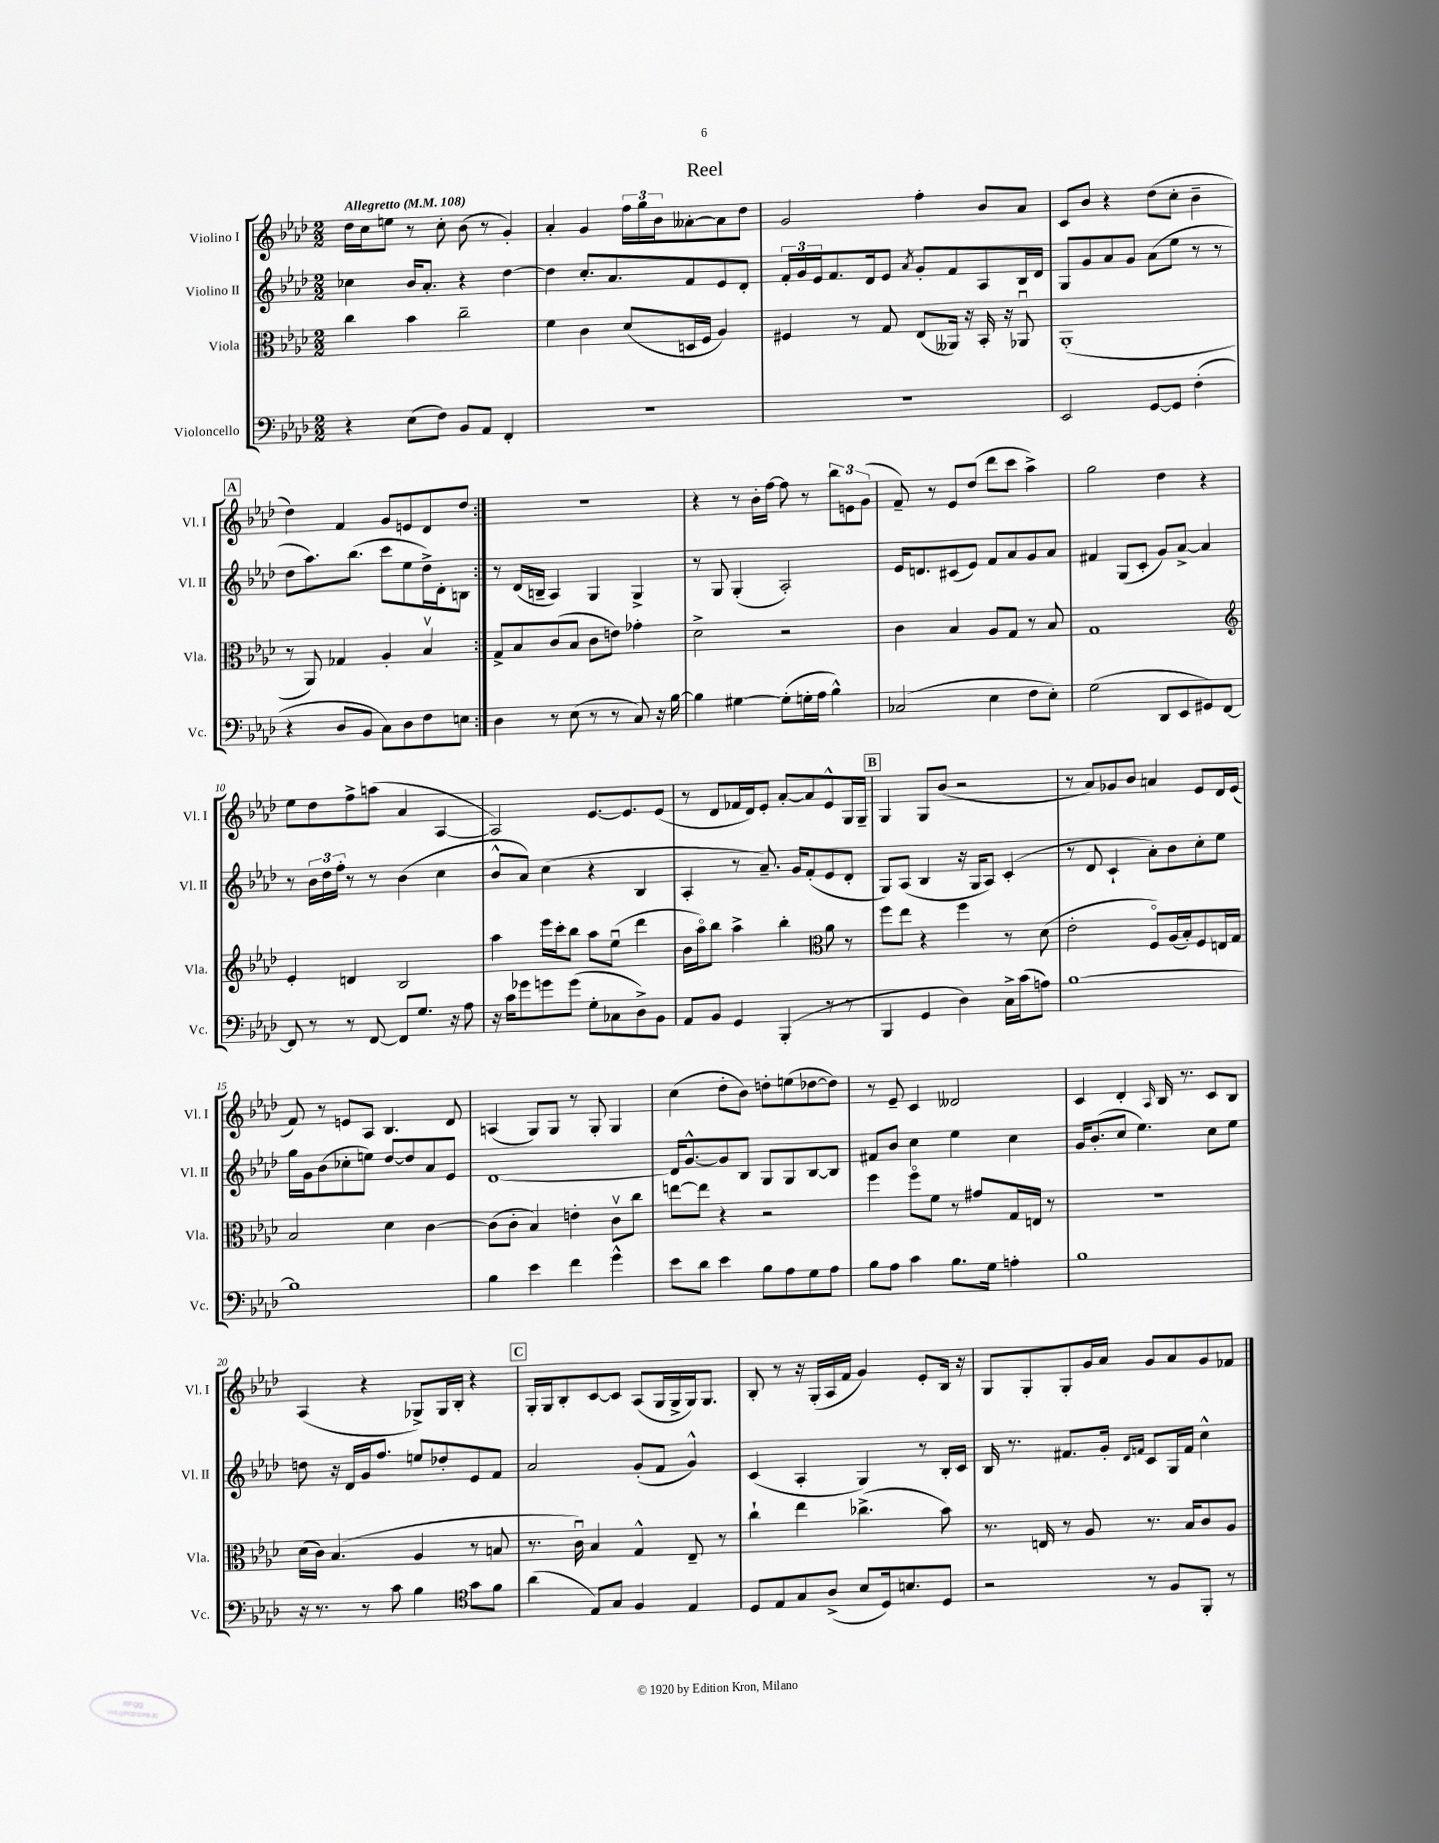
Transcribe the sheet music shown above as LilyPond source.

\header { title = "Reel" }
<<
\new StaffGroup <<
\new Staff = "s0" \with { instrumentName = "Violino I" shortInstrumentName = "Vl. I" } {
    \clef treble \key aes \major \numericTimeSignature \time 2/2 \tempo "Allegretto" 4 = 108
    \repeat volta 2 { des''16 c''16 e''8 r8 c''8-. bes'8( r8 g'4-.) |
    aes'4-. g'4 \tuplet 3/2 { f''16 g''16 bes'16 } aeses'8~-. aeses'8 des''8 |
    g'2 f''4-. bes'8 aes'8 |
    c'8 bes'8 r4 des''8( c''8-. bes'4-- |
    \mark \markup { \box "A" } des''4) f'4 g'8 e'8 des'8 des''8 | }
    r1 |
    r4 r8 bes'16-. f''16~ f''8 r8 \tuplet 3/2 { bes''8 e'8 g'8( } |
    f'8--) r8 ees'8 des''8( des'''8 c'''8 aes''4->) |
    g''2 des''4 r4 |
    ees''8 des''8 f''8-> a''8( aes'4 aes4~ |
    aes2) ees'8.~ ees'8. ees'8( |
    r8 des'8 fes'16 des'16) ees'8-. aes'8~-. aes'8 ees'8-^ g16 g16-- |
    \mark \markup { \box "B" } g4 g8 bes'8( r2 |
    r8 aes'8) ges'8 bes'8 a'4 ees'8 des'16 ees'16( |
    f'8) r8 e'8 aes8 bes4. des'8 |
    a4( g8) g8 r8 g8-. g4 |
    c''4( des''8-. bes'8) d''8-. e''8( des''8~ des''8) |
    r8 ees'8-- c'4 deses'2 |
    c'4 des'4-. \grace { aes16 } bes16 r8. c'8 bes8 |
    aes4( r4 ges8->) ges16 bes16-. r4 |
    \mark \markup { \box "C" } g16-. g16 bes8-. c'8~ c'8 aes8( g16 g16-> g16) g8. |
    bes8-. r8 r16 g16-.( aes16 f'16 g'4) ees'8-. bes16 r16 |
    g8 g8-. g8-. g'16 aes'16 g'8 aes'8 g'8 fes'8 \bar "|." |
}
\new Staff = "s1" \with { instrumentName = "Violino II" shortInstrumentName = "Vl. II" } {
    \clef treble \key aes \major \numericTimeSignature \time 2/2
    \repeat volta 2 { ces''4 bes'16 aes'8.-. r4 des''4~ |
    des''4 c''8.-. aes'8. f'8 ees'8 des'8-. |
    \tuplet 3/2 { f'16-. g'16 ees'16 } f'8. des'16 ees'8 \acciaccatura { aes'8 } g'8-. f'8 aes8 bes16 des'16 |
    g8 g'8 aes'8 g'8 aes'8( ees''8 r8 r8 |
    \mark \markup { \box "A" } des''8 aes''8.) bes''8.( c'''8 ees''8 des''16->) des'16-. b8 | }
    r8 des'16( b16-- aes4) g4 g4-> |
    r8 g8 g4-.( aes2-.) |
    ees'16 d'8. cis'8( ees'8) f'8 aes'8 g'8 aes'8 |
    fis'4 g8( c'8-. g'8) aes'8~-> aes'4 |
    r8 \tuplet 3/2 { bes'16 des''16 f''16-. } r8 r8 bes'4( c''4 |
    bes'8-^ aes'8) c''4( r4 bes4 |
    aes4-. r8 aes'8.--) g'16 f'8-.( ees'8 des'8-. |
    \mark \markup { \box "B" } g8) aes8( bes4 r16 g16 aes8) c'4-.( |
    r8 des'8 c'4-! aes'8-.) bes'8 c''8-. ees''8 |
    g''16 g'16 bes'8( ces''8-. e''8) des''8~ des''8 aes'8 ees'8 |
    des'1~ |
    des'16 g'8.~-^ g'8 bes8 g8 g8 bes8~ bes8 |
    fis'8 bes'8 c''4 ees''4 c''4 |
    g'16 bes'8.-.( c''8 ees''4.) c''8 ees''8 |
    d''8 r16 des'16 g'16 f''8. e''8 des''8-. ees'8 f'8 |
    \mark \markup { \box "C" } aes'2 g'8-.( f'8 g'4-^) |
    c'4( aes4-. g4) r8 bes16-. c'16 |
    bes16 r8. fis'8. g'16-. \grace { des'16 f'16 } c'8 g16 f'16 c''4-^ \bar "|." |
}
\new Staff = "s2" \with { instrumentName = "Viola" shortInstrumentName = "Vla." } {
    \clef alto \key aes \major \numericTimeSignature \time 2/2
    \repeat volta 2 { c''4 bes'4 c''2-- |
    f'4 c'4 des'8( d16 f16 aes4) |
    fis4 r8 g8 ees8( aeses,16) r16 bes,16-. r16 aes,8\downbow |
    aes,1-.( |
    \mark \markup { \box "A" } r8 aes,8) ges4 aes4-. bes4\upbow | }
    g8-> bes8 c'8( bes8 c'8 e'8) ges'4-. |
    des'2-> r2 |
    c'4 bes4 aes8 g8 r8 bes8 |
    g1 |
    \clef treble ees'4-. d'4 bes2 |
    aes''4 ees'''16 c'''16-. bes''8 aes''8 ees''8\downbow( des'''4 |
    bes'16 aes''16\flageolet) bes''8 aes''4-> bes''4-. \clef alto aes'8 r8 |
    \mark \markup { \box "B" } f''8 ees''8 r4 f''4 r8 des'8( |
    ees'2-. f8\flageolet) aes16( bes16-.) f8 e16 g16 |
    bes2 des'4 c'4~ |
    c'8( c'8-. bes4) e'4-. c'8\upbow c''8 |
    e''8~ e''8 r4 r2 |
    f''4 f''8\flageolet f'8 r8 gis'8 g16 e16 r8 |
    R1 |
    des'16( c'16) bes4.( aes4 r8 b8 |
    \mark \markup { \box "C" } r8. c'16\downbow) bes4 g4-^ ees8-- r8 |
    c''4-! ees''4 ces''4.->( bes'8) |
    r8. e16 r8 aes8 r8. bes16 c'8 aes8 \bar "|." |
}
\new Staff = "s3" \with { instrumentName = "Violoncello" shortInstrumentName = "Vc." } {
    \clef bass \key aes \major \numericTimeSignature \time 2/2
    \repeat volta 2 { r4 ees8( f8) bes,8 aes,8 f,4-. |
    R1 |
    R1 |
    ees,2 g,8~ g,8 f4-.( |
    \mark \markup { \box "A" } r4 des8 bes,8 c8) des8 f8 e8 | }
    des4 r8 ees8( r8 r8 c8) r16 bes16~ |
    bes4 gis4~ gis8-.( g16-. aes16 bes4-^) |
    ces2( ees4 f8 ees8-.) |
    g2( des,8 ees,8 gis,8) f,8~ |
    f,8 r8 r8 f,8~ f,8 g8. r16 aes8 |
    r16 c'16 ges'8 g'8 g'8( g8-. ces8 des8->) bes,8 |
    aes,8 bes,8 g,4 bes,,4-.( r8 r8 |
    \mark \markup { \box "B" } bes,,4 g,4 des4) c16-> c'16( a8) |
    bes1~ |
    bes1 |
    bes4 ees'4 f'4 g'4-^ |
    ees'8 des'8 ees'4 bes8 aes8 g8 aes8 |
    bes8 aes8 c'4 bes8. g16 a4-. |
    bes1 |
    r16 r8. r8 c'8 bes4 \clef tenor g'8 f'8 |
    \mark \markup { \box "C" } aes'4( ees8) g8 f4 ees4 |
    des8 ees8 g8 aes8->( bes8 des16) b8. des8 |
    r2 r8 f8 f,8-. r8 \bar "|." |
}
>>
>>
